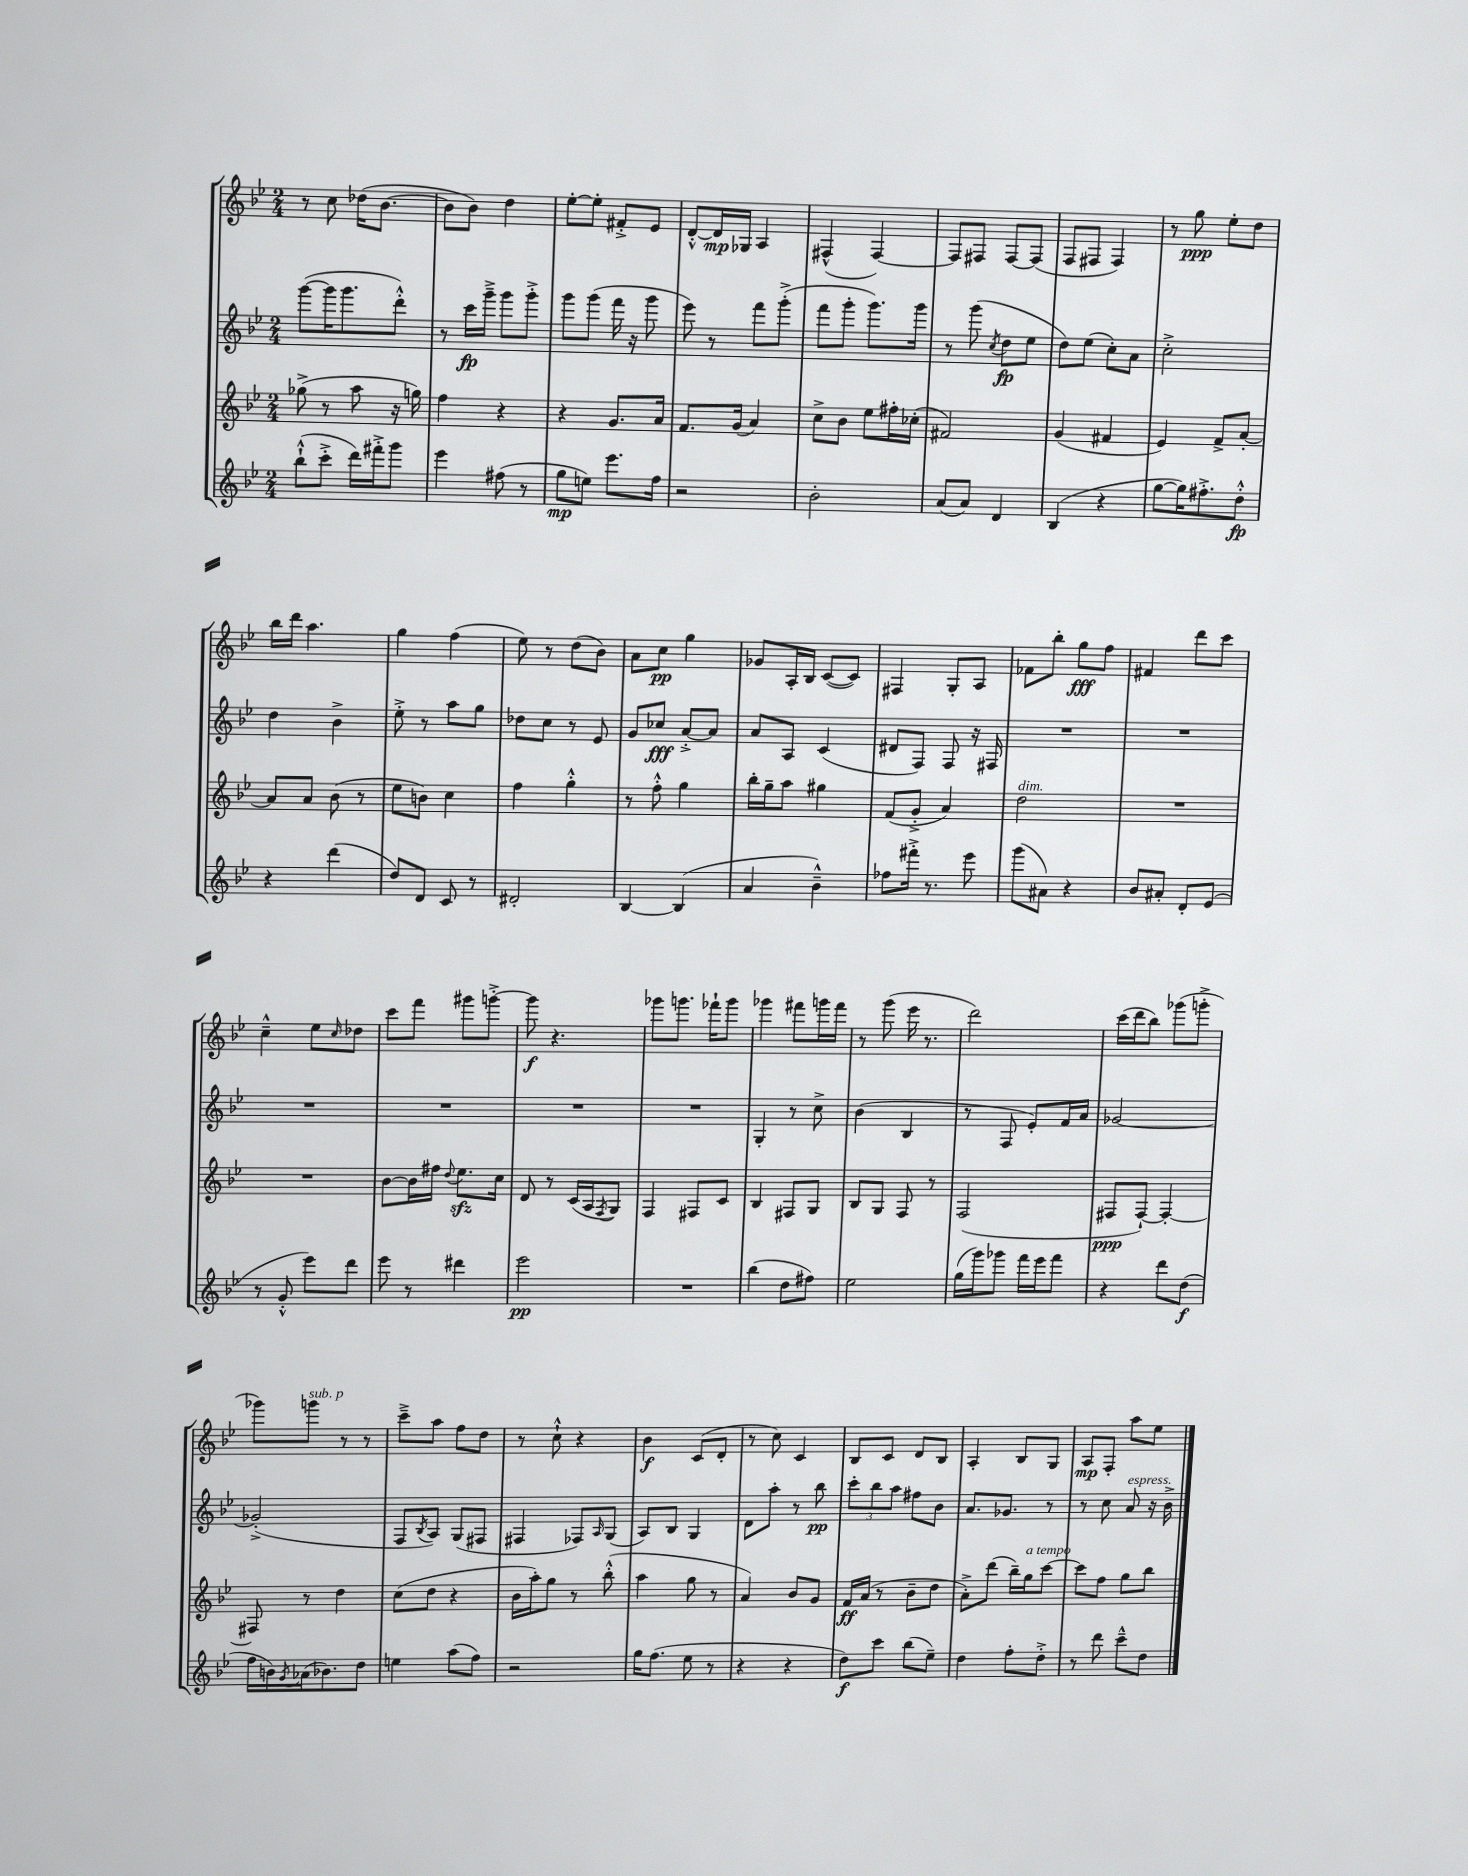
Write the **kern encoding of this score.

**kern	**dynam	**kern	**dynam	**kern	**dynam	**kern	**dynam
*part4	*part4	*part3	*part3	*part2	*part2	*part1	*part1
*staff4	*staff4	*staff3	*staff3	*staff2	*staff2	*staff1	*staff1
*clefG2	*	*clefG2	*	*clefG2	*	*clefG2	*
*k[b-e-]	*	*k[b-e-]	*	*k[b-e-]	*	*k[b-e-]	*
*M2/4	*	*M2/4	*	*M2/4	*	*M2/4	*
=16	=16	=16	=16	=16	=16	=16	=16
(8bb-`^^\L	.	(8gg-X^\	.	([8ggg\L	.	8r	.
8ccc'^\J	.	8r	.	16ggg\K]	.	8cc\	.
.	.	.	.	8.ggg\	.	.	.
16ddd\LL)	.	8aa\	.	.	.	(16dd-X\KL	.
16fff#X'^\J	.	.	.	.	.	[8.b-\J	.
8ggg\J	.	16r	.	8ddd'^^\J)	.	.	.
.	.	16ggn\)	.	.	.	.	.
=17	=17	=17	=17	=17	=17	=17	=17
4eee-\	.	4ff\	.	8r	.	8b-\L]	.
.	.	.	.	16ccc\LL	fp	8b-\J)	.
.	.	.	.	16ggg~^\JJ	.	.	.
(8ff#X\	.	4r	.	8ggg\L	.	4dd\	.
8r	.	.	.	8ggg'^\J	.	.	.
=18	=18	=18	=18	=18	=18	=18	=18
8gg\L	mp	4r	.	8ggg\L	.	[8ee-'\L	.
8een\J)	.	.	.	(8ggg\J	.	8ee-'\J]	.
8.eee-\L	.	8.g/L	.	16fff\	.	8f#X'^/L	.
.	.	.	.	16r	.	.	.
.	.	.	.	8ggg\	.	8e-/J	.
16ff\Jk	.	16a/Jk	.	.	.	.	.
=19	=19	=19	=19	=19	=19	=19	=19
2r	.	8.f/L	.	8eee-\)	.	[8d'^^/L	.
.	.	.	.	8r	.	16d/L]	mp
.	.	(16g/Jk	.	.	.	16G-X/JJ	.
.	.	4a/)	.	8fff\L	.	4A/	.
.	.	.	.	(8ggg'^\J	.	.	.
=20	=20	=20	=20	=20	=20	=20	=20
2b-'\	.	8cc^\L	.	8fff\L	.	(4F#X^^/	.
.	.	8b-\J	.	8ggg'\J	.	.	.
.	.	8ee-\L	.	8.ggg\L)	.	[4F#/)	.
.	.	16ff#X'\L	.	.	.	.	.
.	.	(16cc-X'\JJ	.	16ggg\Jk	.	.	.
=21	=21	=21	=21	=21	=21	=21	=21
(8a/L	.	2f#X/)	.	8r	.	8F#/L]	.
8a/J)	.	.	.	(8ggg\	.	8F#X/J	.
.	.	.	.	8qcc/	.	.	.
4d/	.	.	.	8dd\L	fp	[8F#/L	.
.	.	.	.	8ee-\J	.	(8F#/J]	.
=22	=22	=22	=22	=22	=22	=22	=22
(4B-/	.	(4g/	.	8dd\L)	.	8F/L	.
.	.	.	.	(8ee-\J	.	8F#X/J	.
4r	.	4f#X/	.	8cc'\L)	.	4F#/)	.
.	.	.	.	8a\J	.	.	.
=23	=23	=23	=23	=23	=23	=23	=23
[8gg\L	.	4e-/)	.	2cc'^\	.	8r	.
16gg\K])	.	.	.	.	.	8gg\	ppp
8.ff#X'^\	.	.	.	.	.	.	.
.	.	8f^/L	.	.	.	8ee-'\L	.
8dd'^^\J	fp	[8a'/J	.	.	.	8dd\J	.
!!LO:LB:g=z
=24	=24	=24	=24	=24	=24	=24	=24
4r	.	8a/L]	.	4dd\	.	16bb-\LL	.
.	.	.	.	.	.	16ddd\JJ	.
.	.	8a/J	.	.	.	4.aa\	.
(4ddd\	.	(8b-\	.	4b-^\	.	.	.
.	.	8r	.	.	.	.	.
=25	=25	=25	=25	=25	=25	=25	=25
8dd/L)	.	8ee-\L	.	8ee-'^\	.	4gg\	.
8d/J	.	8bn\J)	.	8r	.	.	.
8c/	.	4cc\	.	8aa\L	.	(4ff\	.
8r	.	.	.	8gg\J	.	.	.
=26	=26	=26	=26	=26	=26	=26	=26
2d#X'/	.	4ff\	.	8dd-X\L	.	8ee-\)	.
.	.	.	.	8cc\J	.	8r	.
.	.	4gg'^^\	.	8r	.	(8dd\L	.
.	.	.	.	8e-/	.	8b-\J)	.
=27	=27	=27	=27	=27	=27	=27	=27
[4B-/	.	8r	.	8g/L	.	8a\L	.
.	.	8ff'^^\	.	8cc-X/J	fff	8cc\J	pp
(4B-/]	.	4gg\	.	[8a'^/L	.	4gg\	.
.	.	.	.	8a/J]	.	.	.
=28	=28	=28	=28	=28	=28	=28	=28
4a/	.	16bb-'\LL	.	8a/L	.	8g-X/L	.
.	.	16gg~\J	.	.	.	.	.
.	.	8aa\J	.	8A/J	.	16A'/L	.
.	.	.	.	.	.	16B-/JJ	.
4b-~^^\)	.	4gg#X\	.	(4c/	.	([8c/L	.
.	.	.	.	.	.	8c/J])	.
=29	=29	=29	=29	=29	=29	=29	=29
8ff-X\L	.	(8f/L	.	8d#X/L	.	4F#X/	.
16fff#X'^\Jk	.	8g'^/J	.	8F/J)	.	.	.
8.r	.	.	.	.	.	.	.
.	.	4a/)	.	8F/	.	8G'/L	.
8eee-\	.	.	.	16r	.	8A/J	.
.	.	.	.	16F#X/	.	.	.
=30	=30	=30	=30	=30	=30	=30	=30
!	!	!LO:TX:a:i:t=dim.	!	!	!	!	!
(8ggg\L	.	2dd\	.	2r	.	8f-X\L	.
8a#X\J)	.	.	.	.	.	8bb-'\J	.
4r	.	.	.	.	.	8gg\L	fff
.	.	.	.	.	.	8ff\J	.
=31	=31	=31	=31	=31	=31	=31	=31
8b-/L	.	2r	.	2r	.	4f#X/	.
8a#X'/J	.	.	.	.	.	.	.
8d'/L	.	.	.	.	.	8ddd\L	.
(8e-/J	.	.	.	.	.	8ccc\J	.
!!LO:LB:g=z
=32	=32	=32	=32	=32	=32	=32	=32
8r	.	2r	.	2r	.	4cc~^^\	.
8g'^^/	.	.	.	.	.	.	.
8eee-\L)	.	.	.	.	.	8ee-\L	.
.	.	.	.	.	.	16qqcc/	.
8ddd\J	.	.	.	.	.	8dd-X\J	.
=33	=33	=33	=33	=33	=33	=33	=33
8eee-\	.	[8b-\L	.	2r	.	8ccc\L	.
8r	.	16b-\L]	.	.	.	8fff\J	.
.	.	16ff#X\JJ	.	.	.	.	.
.	.	8qqdd/	.	.	.	.	.
4ddd#X\	.	8.ee-zz\L	.	.	.	8ggg#X\L	.
.	.	.	.	.	.	[8gggn'^\J	.
.	.	16cc\Jk	.	.	.	.	.
=34	=34	=34	=34	=34	=34	=34	=34
2eee-\	pp	8d/	.	2r	.	8ggg\]	f
.	.	8r	.	.	.	4.r	.
.	.	(16c/LL	.	.	.	.	.
.	.	16A/J	.	.	.	.	.
.	.	8qF/	.	.	.	.	.
.	.	8G/J)	.	.	.	.	.
=35	=35	=35	=35	=35	=35	=35	=35
2r	.	4F/	.	2r	.	8ggg-X\L	.
.	.	.	.	.	.	8.gggn\J	.
.	.	8F#X/L	.	.	.	.	.
.	.	.	.	.	.	16fff-X`\KL	.
.	.	8c/J	.	.	.	8ggg\J	.
=36	=36	=36	=36	=36	=36	=36	=36
(4bb-\	.	4B-/	.	4G'/	.	4ggg-X\	.
8dd\L	.	8F#X/L	.	8r	.	8fff#X\L	.
8ff#X\J)	.	8G/J	.	8cc^\	.	16gggn\L	.
.	.	.	.	.	.	16fff#\JJ	.
=37	=37	=37	=37	=37	=37	=37	=37
2ee-\	.	8B-/L	.	(4b-\	.	8r	.
.	.	8G/J	.	.	.	(8ggg\	.
.	.	8F/	.	4B-/	.	16eee-\	.
.	.	.	.	.	.	8.r	.
.	.	8r	.	.	.	.	.
=38	=38	=38	=38	=38	=38	=38	=38
(16gg\LL	.	(2F/	.	8r	.	2ddd\)	.
16ggg\J)	.	.	.	.	.	.	.
8ggg-X\J	.	.	.	8F/	.	.	.
16fff\LL	.	.	.	8e-'/L)	.	.	.
16eee-\J	.	.	.	.	.	.	.
8fff\J	.	.	.	16f/L	.	.	.
.	.	.	.	16a/JJ	.	.	.
=39	=39	=39	=39	=39	=39	=39	=39
4r	.	8F#X/L	ppp	[2g-X/	.	(16ccc\LL	.
.	.	.	.	.	.	16ddd\J	.
.	.	[8F#`/J)	.	.	.	8bb-\J)	.
8ddd\L	.	4F#'/_	.	.	.	(8ggg-X\L	.
(8dd\J	f	.	.	.	.	8gggn'^\J	.
!!LO:LB:g=z
=40	=40	=40	=40	=40	=40	=40	=40
16ff\LL	.	8F#X/]	.	(2g-X'^/]	.	8ggg-X\L)	.
16bn\)	.	.	.	.	.	.	.
8qg/	.	.	.	.	.	.	.
!	!	!	!	!	!	!LO:TX:a:i:t=sub. p	!
(16a-X\J	.	8r	.	.	.	8gggn\J	.
8.b-X\)	.	.	.	.	.	.	.
.	.	4dd\	.	.	.	8r	.
8dd\J	.	.	.	.	.	8r	.
=41	=41	=41	=41	=41	=41	=41	=41
4een\	.	(8cc\L	.	8F/L	.	8ccc~^\L	.
.	.	.	.	8qB-/	.	.	.
.	.	8dd\J	.	8A/J)	.	8aa\J	.
(8aa\L	.	4r	.	(8G/L	.	8ff\L	.
8ff\J)	.	.	.	8F#X/J	.	8dd\J	.
=42	=42	=42	=42	=42	=42	=42	=42
2r	.	16b-\LL	.	4F#X/	.	8r	.
.	.	16aa'\J)	.	.	.	.	.
.	.	8gg\J	.	.	.	8cc`^^\	.
.	.	8r	.	8F-X/L)	.	4r	.
.	.	.	.	16qqA/	.	.	.
.	.	(8bb-'^^\	.	(8G/J	.	.	.
=43	=43	=43	=43	=43	=43	=43	=43
16gg\KL	.	4aa\	.	8A/L)	.	4b-\	f
(8.ff\J	.	.	.	.	.	.	.
.	.	.	.	8B-/J	.	.	.
8ee-\	.	8gg\	.	4G/	.	(8c/L	.
8r	.	8r	.	.	.	8d'/J	.
=44	=44	=44	=44	=44	=44	=44	=44
4r	.	4a/)	.	8d\L	.	8r	.
.	.	.	.	8aa'\J	.	8cc\)	.
4r	.	8b-/L	.	8r	.	4c/	.
.	.	8g/J	.	8bb-\	pp	.	.
=45	=45	=45	=45	=45	=45	=45	=45
8dd\L)	f	16f/LL	ff	12ccc'\L	.	8B-/L	.
.	.	(16a/JJ	.	.	.	.	.
.	.	.	.	12bb-\	.	.	.
8ccc\J	.	8r	.	.	.	8c/J	.
.	.	.	.	12aa\J	.	.	.
(8bb-\L	.	8b-~\L	.	8ff#X\L	.	8d/L	.
8ee-~\J)	.	8dd\J	.	8b-\J	.	8B-/J	.
=46	=46	=46	=46	=46	=46	=46	=46
4dd\	.	8a'^\L)	.	8.a/L	.	4A'/	.
.	.	(8ddd\J	.	.	.	.	.
.	.	.	.	8.g-X/J	.	.	.
8ff'\L	.	16bb-~\LL)	.	.	.	8B-/L	.
!	!	!LO:TX:a:i:t=a tempo	!	!	!	!	!
.	.	16gg\J	.	.	.	.	.
8dd'^\J	.	[8ccc\J	.	8r	.	8G/J	.
=47	=47	=47	=47	=47	=47	=47	=47
8r	.	8ccc\L]	.	8r	.	8A/L	mp
8ddd\	.	8ff\J	.	8cc\	.	8F'/J	.
!	!	!	!	!LO:TX:a:i:t=espress.	!	!	!
8ccc~^^\L	.	8gg\L	.	8a/	.	8aa\L	.
8dd\J	.	8bb-\J	.	16r	.	8ee-\J	.
.	.	.	.	16b-^\	.	.	.
==	==	==	==	==	==	==	==
*-	*-	*-	*-	*-	*-	*-	*-
